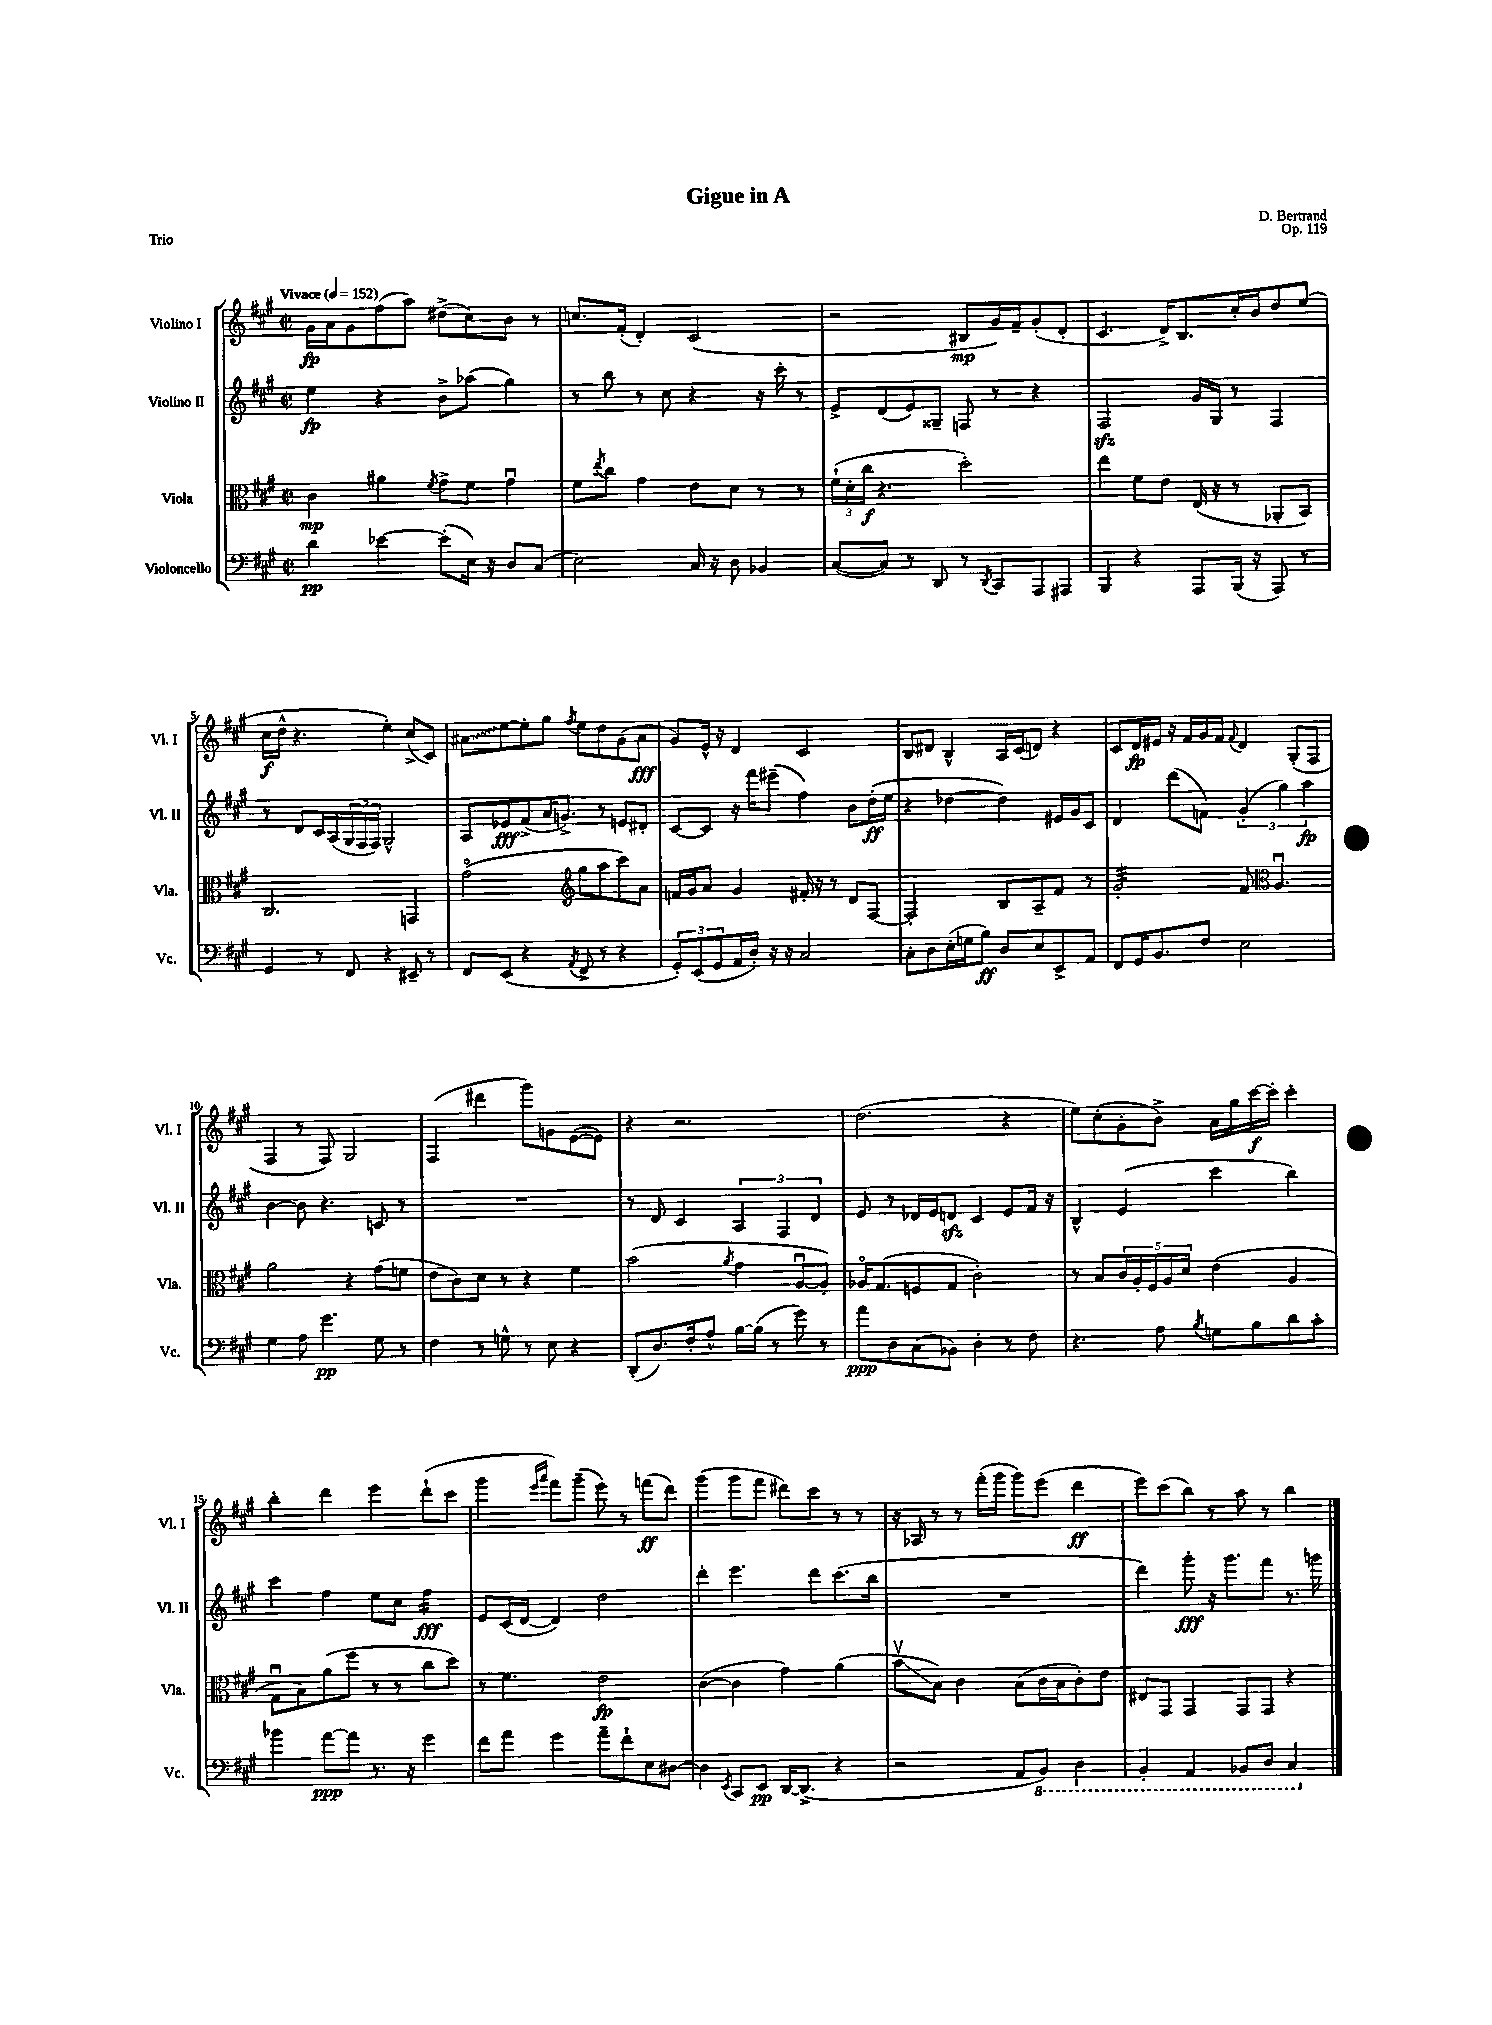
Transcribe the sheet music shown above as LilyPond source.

\header { title = "Gigue in A" composer = "D. Bertrand" opus = "Op. 119" piece = "Trio" }
<<
\new StaffGroup <<
\new Staff = "s0" \with { instrumentName = "Violino I" shortInstrumentName = "Vl. I" } {
    \clef treble \key a \major \defaultTimeSignature \time 2/2 \tempo "Vivace" 4 = 152
    gis'16\fp a'16 gis'8 fis''8( a''8) dis''8->( cis''8) b'8 r8 |
    c''8. fis'16-.( d'4-.) cis'2( |
    r2 bis8\mp gis'16) fis'16-- gis'8-.( d'8-. |
    cis'4. d'16->) b8. cis''16-. b'16 d''8 e''8( |
    cis''16\f d''16-^ r4. e''4-.) cis''8->( cis'8) |
    \once \override Glissando.style = #'zigzag ais'8\glissando e''8~ e''8-. gis''8 \acciaccatura { fis''8 } e''8 d''8 gis'8( ais'8\fff |
    gis'8) e'16-^ r16 d'4 cis'2 |
    b8 dis'8 b4-^ a16 cis'16( d'8) r4 |
    cis'8 d'16\fp eis'16 r16 fis'16 gis'16 fis'16 \appoggiatura { fis'8 } d'4 gis8-.( fis8 |
    fis4 r8 fis8) gis2 |
    fis4( dis'''4 gis'''8) g'8 e'8~( e'8) |
    r4 r2. |
    d''2.( r4 |
    e''8) cis''8-.( gis'8-. b'8->) a'16 gis''16 cis'''16~\f cis'''16-. cis'''4-. |
    b''4-. d'''4 e'''4 d'''8-!( cis'''8 |
    gis'''4 \grace { e'''16 a'''16 } fis'''8) gis'''8--( e'''8) r8 f'''8\ff( d'''8) |
    gis'''4( gis'''8 fis'''8 dis'''8) cis'''8 r8 r8 |
    r16 aes16 r8 r8 fis'''16-.( gis'''16 gis'''8) e'''8( d'''4\ff |
    e'''8) cis'''8( b''8) r8 a''8 r8 b''4 \bar "|." |
}
\new Staff = "s1" \with { instrumentName = "Violino II" shortInstrumentName = "Vl. II" } {
    \clef treble \key a \major \defaultTimeSignature \time 2/2
    e''4\fp r4 b'8-> aes''8( gis''4) |
    r8 b''8 r8 cis''8 r4 r16 cis'''16-. r8 |
    e'8-> d'8( e'8) gisis8-- f8 r8 r4 |
    fis2\sfz gis'16 gis16 r8 fis4 |
    r8 d'8 cis'16 a16( \tuplet 3/2 { gis16 fis16 fis16) } gis2-^ |
    a8 ees'8\fff fis'8->( a'16 g'8.->) r8 e'8 dis'8-. |
    cis'8~ cis'8 r16 fis'''16 eis'''8--( fis''4) b'8 d''16-.\ff( e''16 |
    r4 des''4~ des''4) eis'16 gis'16 cis'8 |
    d'4 d'''8( f'8) \tuplet 3/2 { gis'4-.( gis''4) a''4\fp } |
    b'4~ b'8 r4. c'8 r8 |
    R1 |
    r8 d'8 cis'4 \tuplet 3/2 { a4 fis4 d'4 } |
    e'8 r8 des'16 e'16 d'8\sfz cis'4 e'8 fis'16 r16 |
    b4-^ e'4( cis'''4 b''4) |
    cis'''4 fis''4 e''8 cis''8 fis''4:16\fff |
    e'8 cis'16( d'16~ d'4) d''2 |
    d'''4-. e'''4. d'''8 cis'''8.( b''16 |
    R1 |
    d'''4) gis'''8-.\fff r16 gis'''8. fis'''8 r8. g'''16 \bar "|." |
}
\new Staff = "s2" \with { instrumentName = "Viola" shortInstrumentName = "Vla." } {
    \clef alto \key a \major \defaultTimeSignature \time 2/2
    cis'4\mp ais'4 \acciaccatura { fis'8 } gis'8-> fis'8 gis'4\downbow |
    fis'8 \acciaccatura { e''8 } cis''8 gis'4 e'8 d'8 r8 r8 |
    \tuplet 3/2 { fis'16-!( d'16-. cis''16\f } r4. d''2-.) |
    e''4 fis'8 e'8 e16( r16 r8 aes,8-. b,8) |
    cis2. g,4 |
    gis'2\flageolet( \clef treble gis''8 a''8 cis'''8) a'8 |
    f'16 gis'16 a'8 gis'4 fis'16-. r16 r8 d'8 fis8~ |
    fis2-. b8 a8-- fis'8 r8 |
    gis'2:32-. fis'8 \clef alto a4.\downbow |
    a'2 r4 gis'8( f'8 |
    e'8 cis'8) d'8 r8 r4 fis'4 |
    b'2( \acciaccatura { a'8 } gis'4 a8~\downbow a8-.) |
    aes16\flageolet gis8.( f8 gis8 cis'2-.) |
    r8 b8 \tuplet 5/4 { cis'16 a16-. fis16 a16 d'16 } e'4( a4 |
    gis8\downbow b8) a'8( fis''8 r8 r8 cis''8 d''8) |
    r8 fis'4. e'2\fp |
    cis'4~( cis'4 gis'4) a'4( |
    b'8\upbow\glissando b8) cis'4 b8( cis'16 b16 cis'8-.) e'8 |
    eis8 gis,8 gis,4 gis,8 gis,8 r4 \bar "|." |
}
\new Staff = "s3" \with { instrumentName = "Violoncello" shortInstrumentName = "Vc." } {
    \clef bass \key a \major \defaultTimeSignature \time 2/2
    d'4\pp ees'4~ ees'8-.( e16) r16 d8 cis8( |
    e2) cis16 r16 d8 bes,4 |
    cis8~( cis8) r8 d,8 r8 \acciaccatura { d,8 } cis,8 a,,8 ais,,8 |
    b,,4 r4 a,,8 b,,16( r16 a,,8) r8 |
    gis,4 r8 fis,8 r4 eis,8-- r8 |
    fis,8 e,8( r4 \acciaccatura { a,8 } fis,8-> r8 r4 |
    \tuplet 3/2 { gis,8-.) e,8( gis,8 } a,16 d16-.) r16 r16 cis2 |
    cis8-. d8 e16-.( g16 b8\ff) d8 e8 e,8-> a,8 |
    fis,8 gis,16 b,8. fis8 e2 |
    gis4 a8 gis'4.\pp gis8 r8 |
    fis4 r8 g8-^ r8 e8 r4 |
    d,8-.( d8.) fis16-. a8-^ b16~ b16( r8 gis'8) r8 |
    a'8\ppp d8 cis8( bes,8) d4-. r8 fis8 |
    r4. a8 \acciaccatura { b8 } g8 b8 d'8 cis'8-. |
    bes'4 a'8~\ppp a'8 r8. r16 gis'4 |
    fis'8 a'8 gis'4 a'8-- fis'8-! e8 dis8~ |
    dis4 \acciaccatura { e,8 } cis,8 e,8\pp d,16~ d,8.->( r4 |
    r2 a,8 \ottava #-1 b,,8) d,4 |
    b,,4-. a,,4 bes,,8 d,8 cis,4 \ottava #0 \bar "|." |
}
>>
>>
